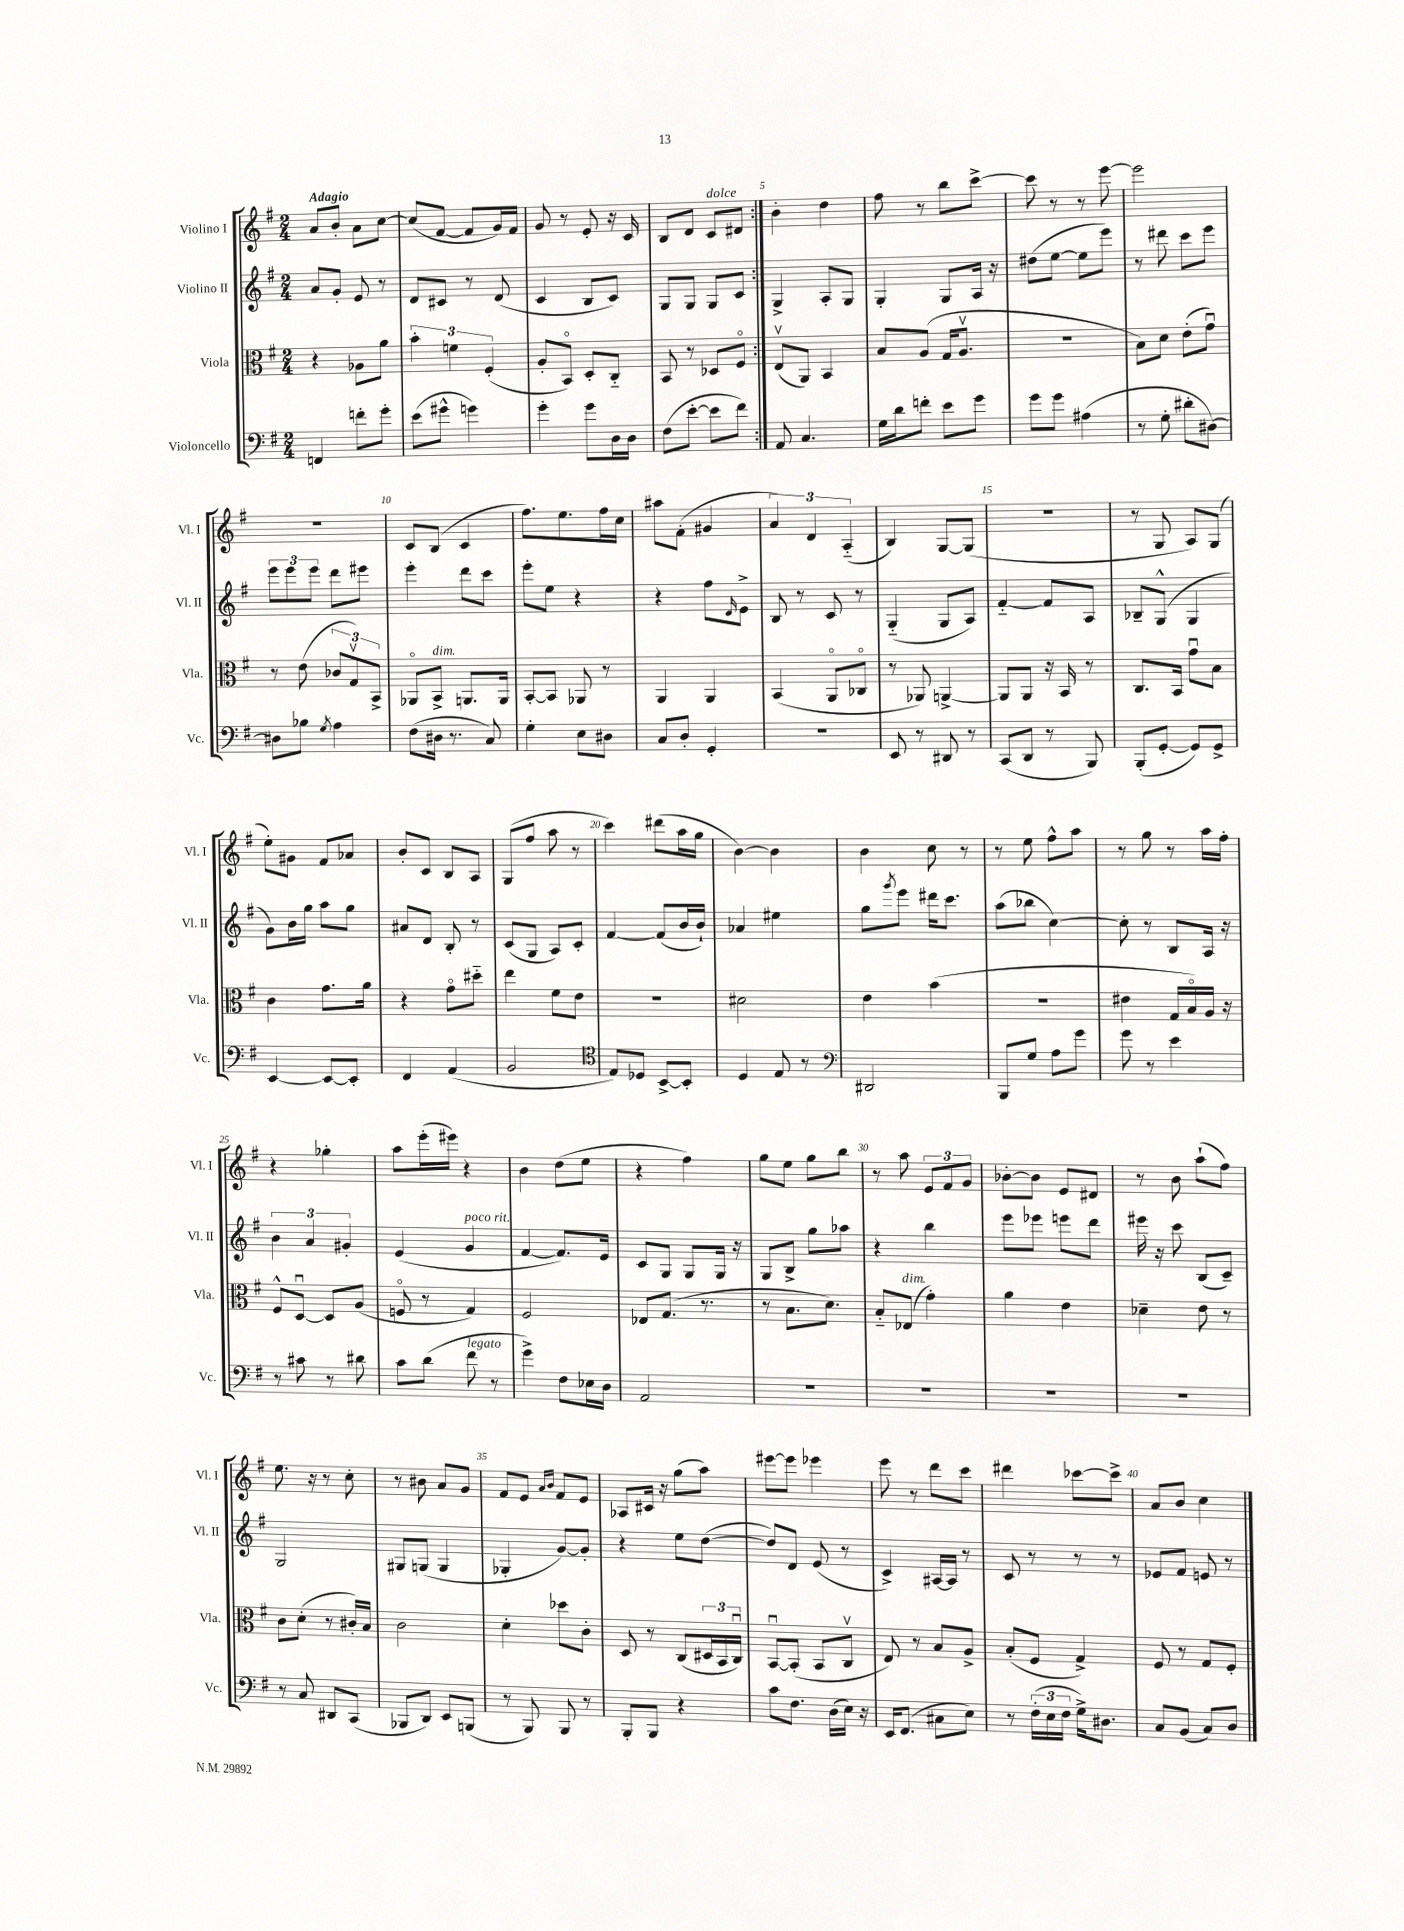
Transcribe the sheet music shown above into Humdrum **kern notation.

**kern	**kern	**kern	**kern
*part4	*part3	*part2	*part1
*staff4	*staff3	*staff2	*staff1
*I"Violoncello	*I"Viola	*I"Violino II	*I"Violino I
*I'Vc.	*I'Vla.	*I'Vl. II	*I'Vl. I
*clefF4	*clefC3	*clefG2	*clefG2
*k[f#]	*k[f#]	*k[f#]	*k[f#]
*M2/4	*M2/4	*M2/4	*M2/4
=1	=1	=1	=1
!	!	!	!LO:TX:a:B:t=Adagio
4FFn/	4r	8a/L	8a/L
.	.	8g'/J	8b'/J
8fn'\L	8A-X\L	8e/	8a\L
8g'\J	8a\J	8r	[8cc\J
=2	=2	=2	=2
(8e\L	6b'\	8d/L	(8cc/L]
8g#X^^\J	.	8c#X/J	[8f#/J
.	6fn\	.	.
4gn\)	.	8r	8f#/L]
.	(6F#'/	.	.
.	.	(8d/	16g/L)
.	.	.	16f#/JJ
=3	=3	=3	=3
4g'\	8A'/L	4c/	8g/
.	8BB/J)	.	8r
8g\L	8D'/L	8B/L	8e'/
16D\L	8C/J	8c/J)	16r
16D\JJ	.	.	16c/
=4	=4	=4	=4
(8F#\L	8BB/	8G/L	8B/L
[8e'\J	8r	8G/J	8d/J
!	!	!	!LO:TX:a:i:t=dolce
8e\L]	8D-X/L	8G/L	8c/L
8f#\J)	8F#/J	8c/J	8d#X/J
=5:|!	=5:|!	=5:|!	=5:|!
8AA/	(8Ev/L	4G^/	4b'\
4.C/	8AA/J)	.	.
.	4BB/	8A'/L	4dd\
.	.	8G/J	.
=6	=6	=6	=6
16G\LL	8B/L	4G'/	8ff#\
16d\J	.	.	.
8fn'\J	(8A/J	.	8r
8e\L	16G/KL	8G/L	8bb\L
.	8.Av/J	.	.
8g\J	.	16A/Jk	[8ccc^\J
.	.	16r	.
=7	=7	=7	=7
8g\L	2r	(8dd#X\L	8ccc\]
8g\J	.	[8ee\J	8r
(4A#X\	.	8ee\L]	8r
.	.	8eee\J)	[8eee\
=8	=8	=8	=8
8r	8B\L)	8r	2eee\]
8G'\	8d\J	8ddd#X\	.
8d#X'\L	(8e'\L	8ccc\L	.
[8D#X\J)	8gu\J)	8eee\J	.
!!LO:LB:g=z
=9	=9	=9	=9
8D#X\L]	8r	12eee\L	2r
.	.	12eee\	.
8B-X\J	(8e\	.	.
.	.	12eee\J	.
8qG/	.	.	.
4A\	12c-X/L	8ddd\L	.
.	12Gv/)	.	.
.	.	8eee#X\J	.
.	12BB^/J	.	.
=10	=10	=10	=10
(8F#\L	8AA-X/L	4eee'\	8c/L
!	!LO:TX:a:i:t=dim.	!	!
16D#X\Jk	8BB^/J	.	(8B/J
8.r	.	.	.
.	8.AAn/L	8ddd\L	4c/
8C/)	.	8ccc\J	.
.	16AA/Jk	.	.
=11	=11	=11	=11
4G'\	[8BB'/L	8eee'\L	8.ff#\L)
.	8BB/J]	8ee\J	.
.	.	.	8.ee\
8E\L	8AA-X/	4r	.
8D#X\J	8r	.	16ff#\L
.	.	.	16cc\JJ
=12	=12	=12	=12
8C/L	4AA/	4r	8aa#X\L
8D'/J	.	.	(8f#'\J
4GG'/	4AA/	8ff#\L	4g#X/
.	.	16qqd/	.
.	.	8e^\J	.
=13	=13	=13	=13
2r	(4BB/	8B/	6a/)
.	.	8r	.
.	.	.	6d/
.	8AA/L	8c/	.
.	.	.	(6A/
.	8C-X/J	8r	.
=14	=14	=14	=14
8EE/	8r	(4G/	4B/)
8r	8AA-X/)	.	.
8DD#X/	[4AAn^/	8G/L	[8G/L
8r	.	8A/J)	(8G/J]
=15	=15	=15	=15
(8CC/L	8AA/L]	[4f#/	2r
8DD/J	8AA/J	.	.
8r	16r	8f#/L]	.
.	16BB/	.	.
8BBB/)	8r	8A/J	.
=16	=16	=16	=16
(8BBB'/L	8.C/L	8B-X~/L	8r
[8GG'/J	.	(8G^^/J	8G/
.	16BB/Jk	.	.
8GG/L])	8gu\L	4G/	8A/L)
8GG^/J	8B\J	.	(8G/J
!!LO:LB:g=z
=17	=17	=17	=17
[4EE/	4c\	8g\L)	8ee'\L)
.	.	16b\L	8g#X\J
.	.	16gg\JJ	.
8EE/L_	8.g\L	8aa\L	8f#/L
8EE'/J]	.	8gg\J	8a-X/J
.	16a\Jk	.	.
=18	=18	=18	=18
4FF#/	4r	8a#X/L	8b'/L
.	.	8d/J	8c/J
(4AA/	8g\L	8B'/	8B/L
.	8dd#X\J	8r	8A/J
=19	=19	=19	=19
2BB/	4ee\	(8c/L	(8G/L
.	.	8G/J	8ff#/J
.	8f#\L	8A/L)	8aa\
.	8e\J	8c'/J	8r
=20	=20	=20	=20
*clefC4	*	*	*
8E/L)	2r	[4f#/	4ccc\)
8D-X/J	.	.	.
[8BB^/L	.	(8f#/L]	(8ddd#X\L
8BB'/J]	.	16b/L	16aa\L
.	.	16b`/JJ)	16gg\JJ
=21	=21	=21	=21
4D/	2d#X\	4a-X/	[4b\)
8E/	.	4ee#X\	4b\]
8r	.	.	.
=22	=22	=22	=22
*clefF4	*	*	*
2DD#X/	4e\	8gg\L	4b\
.	.	8qggg/	.
.	.	8eee\J	.
.	(4b\	16ddd#X\KL	8cc\
.	.	8.ccc\J	.
.	.	.	8r
=23	=23	=23	=23
8BBB/L	2r	(8aa\L	8r
8G/J	.	8bb-X\J	8ee\
8A\L	.	[4cc\)	8ff#^^\L
8g\J	.	.	8aa\J
=24	=24	=24	=24
8g\	4e#X\	8cc'\]	8r
8r	.	8r	8gg\
4e\	16G/LL	8B/L	8r
.	16B/)	.	.
.	16A/JJ	16A/Jk	16aa\LL
.	16r	16r	16ff#'\JJ
!!LO:LB:g=z
=25	=25	=25	=25
8r	8F#^^/L	6b\	4r
8c#X\	[8Du/J	.	.
.	.	6a/	.
8r	8D/L]	.	4gg-X'\
.	.	6g#X'/	.
8d#X\	(8A/J	.	.
=26	=26	=26	=26
8c\L	8Fn/	(4e/	8aa\L
(8d\J	8r	.	(16eee'\L
.	.	.	16eee#X\JJ)
!	!	!LO:TX:a:i:t=poco rit.	!
!LO:TX:a:i:t=legato	!	!	!
8f#\	4G/)	4g/	4r
8r	.	.	.
=27	=27	=27	=27
4g^\)	2F#/	[4f#/	4b\
8F#\L	.	8.f#/L])	(8dd\L
16E-X\L	.	.	8ee\J
16D\JJ	.	16e/Jk	.
=28	=28	=28	=28
2AA/	8E-X/L	8c/L	4r
.	(8.G/J	8G/J	.
.	.	8G/L	4ff#\)
.	8.r	.	.
.	.	16G/Jk	.
.	.	16r	.
=29	=29	=29	=29
2r	8r	8G/L	8gg\L
.	8.B\L	8B^/J	8ee\J
.	.	8gg\L	8gg\L
.	8.d\J)	.	.
.	.	8aa-X\J	8bb\J
=30	=30	=30	=30
2r	8B/L	4r	8r
!	!LO:TX:a:i:t=dim.	!	!
.	(8E-X/J	.	8aa\
.	4g'\)	4bb\	12e/L
.	.	.	12f#/
.	.	.	12g/J
=31	=31	=31	=31
2r	4a\	8eee\L	[8b-X'\L
.	.	8eee-X\J	8b-\J]
.	4e\	8eeen\L	8e/L
.	.	8ddd\J	8d#X/J
=32	=32	=32	=32
2r	4d-X~\	16eee#X\	8r
.	.	16r	.
.	.	8ccc\	8b\
.	8e\	(8B/L	(8aa`\L
.	8r	8c~/J)	8ff#\J)
!!LO:LB:g=z
=33	=33	=33	=33
8r	8c\L	2G/	8.ee\
8C/	(8d'\J	.	.
.	.	.	16r
8DD#X/L	8r	.	8r
(8CC/J	16c#X'/LL)	.	8cc'\
.	16B/JJ	.	.
=34	=34	=34	=34
8BBB-X/L	2c\	8G#X/L	8r
8DD/J)	.	(8Gn/J	8b#X\
8EE/L	.	4G/	8a/L
(8BBBn/J	.	.	8g/J
=35	=35	=35	=35
8r	4d'\	4G-X'/	8f#/L
8BBB/)	.	.	8e/J
.	.	.	16qqa/LL
.	.	.	16qqb/JJ
8BBB/	8dd-X\L	[8g/L)	8f#/L
8r	8c'\J	8g'/J]	8e/J
=36	=36	=36	=36
8BBB'/L	8D/	4r	8A-X/L
8BBB/J	8r	.	16c#X/Jk
.	.	.	16r
4r	(8C/L	8ee\L	(8gg\L
.	24D#X/L	([8dd\J	8aa\J)
.	24BB/	.	.
.	24Cu/JJ)	.	.
=37	=37	=37	=37
8c\L	[8BBu/L	8dd/L])	[8eee#X\L
8.F#\J	(8BB'/J]	8d/J	8eee#\J]
.	8BB/L	(8e/	4eee-X\
(16D\LL	.	.	.
16E\JJ)	8Cv/J	8r	.
16r	.	.	.
=38	=38	=38	=38
16EE/KL	8E/)	4c^/)	8eee\
(8.FF#/J	.	.	.
.	8r	.	8r
8C#X\L	8B/L	[16A#X/LL	8ddd\L
.	.	16A#/JJ]	.
8E\J)	8A^/J	8r	8ccc\J
=39	=39	=39	=39
8r	(8B'/L	8c/	4ddd#X\
(24F#'\LL	8F#/J	8r	.
24E\	.	.	.
24F#\JJ	.	.	.
16G^\KL)	4G^/)	8r	[8ccc-X\L
8.D#X\J	.	.	.
.	.	8r	8ccc-^\J]
=40	=40	=40	=40
8C/L	8F#/	8e-X/L	8a/L
(8BB/J	8r	8f#/J	8b/J
8C/L)	8G/L	8en/	4cc\
8D/J	8F#'/J	8r	.
==	==	==	==
*-	*-	*-	*-
